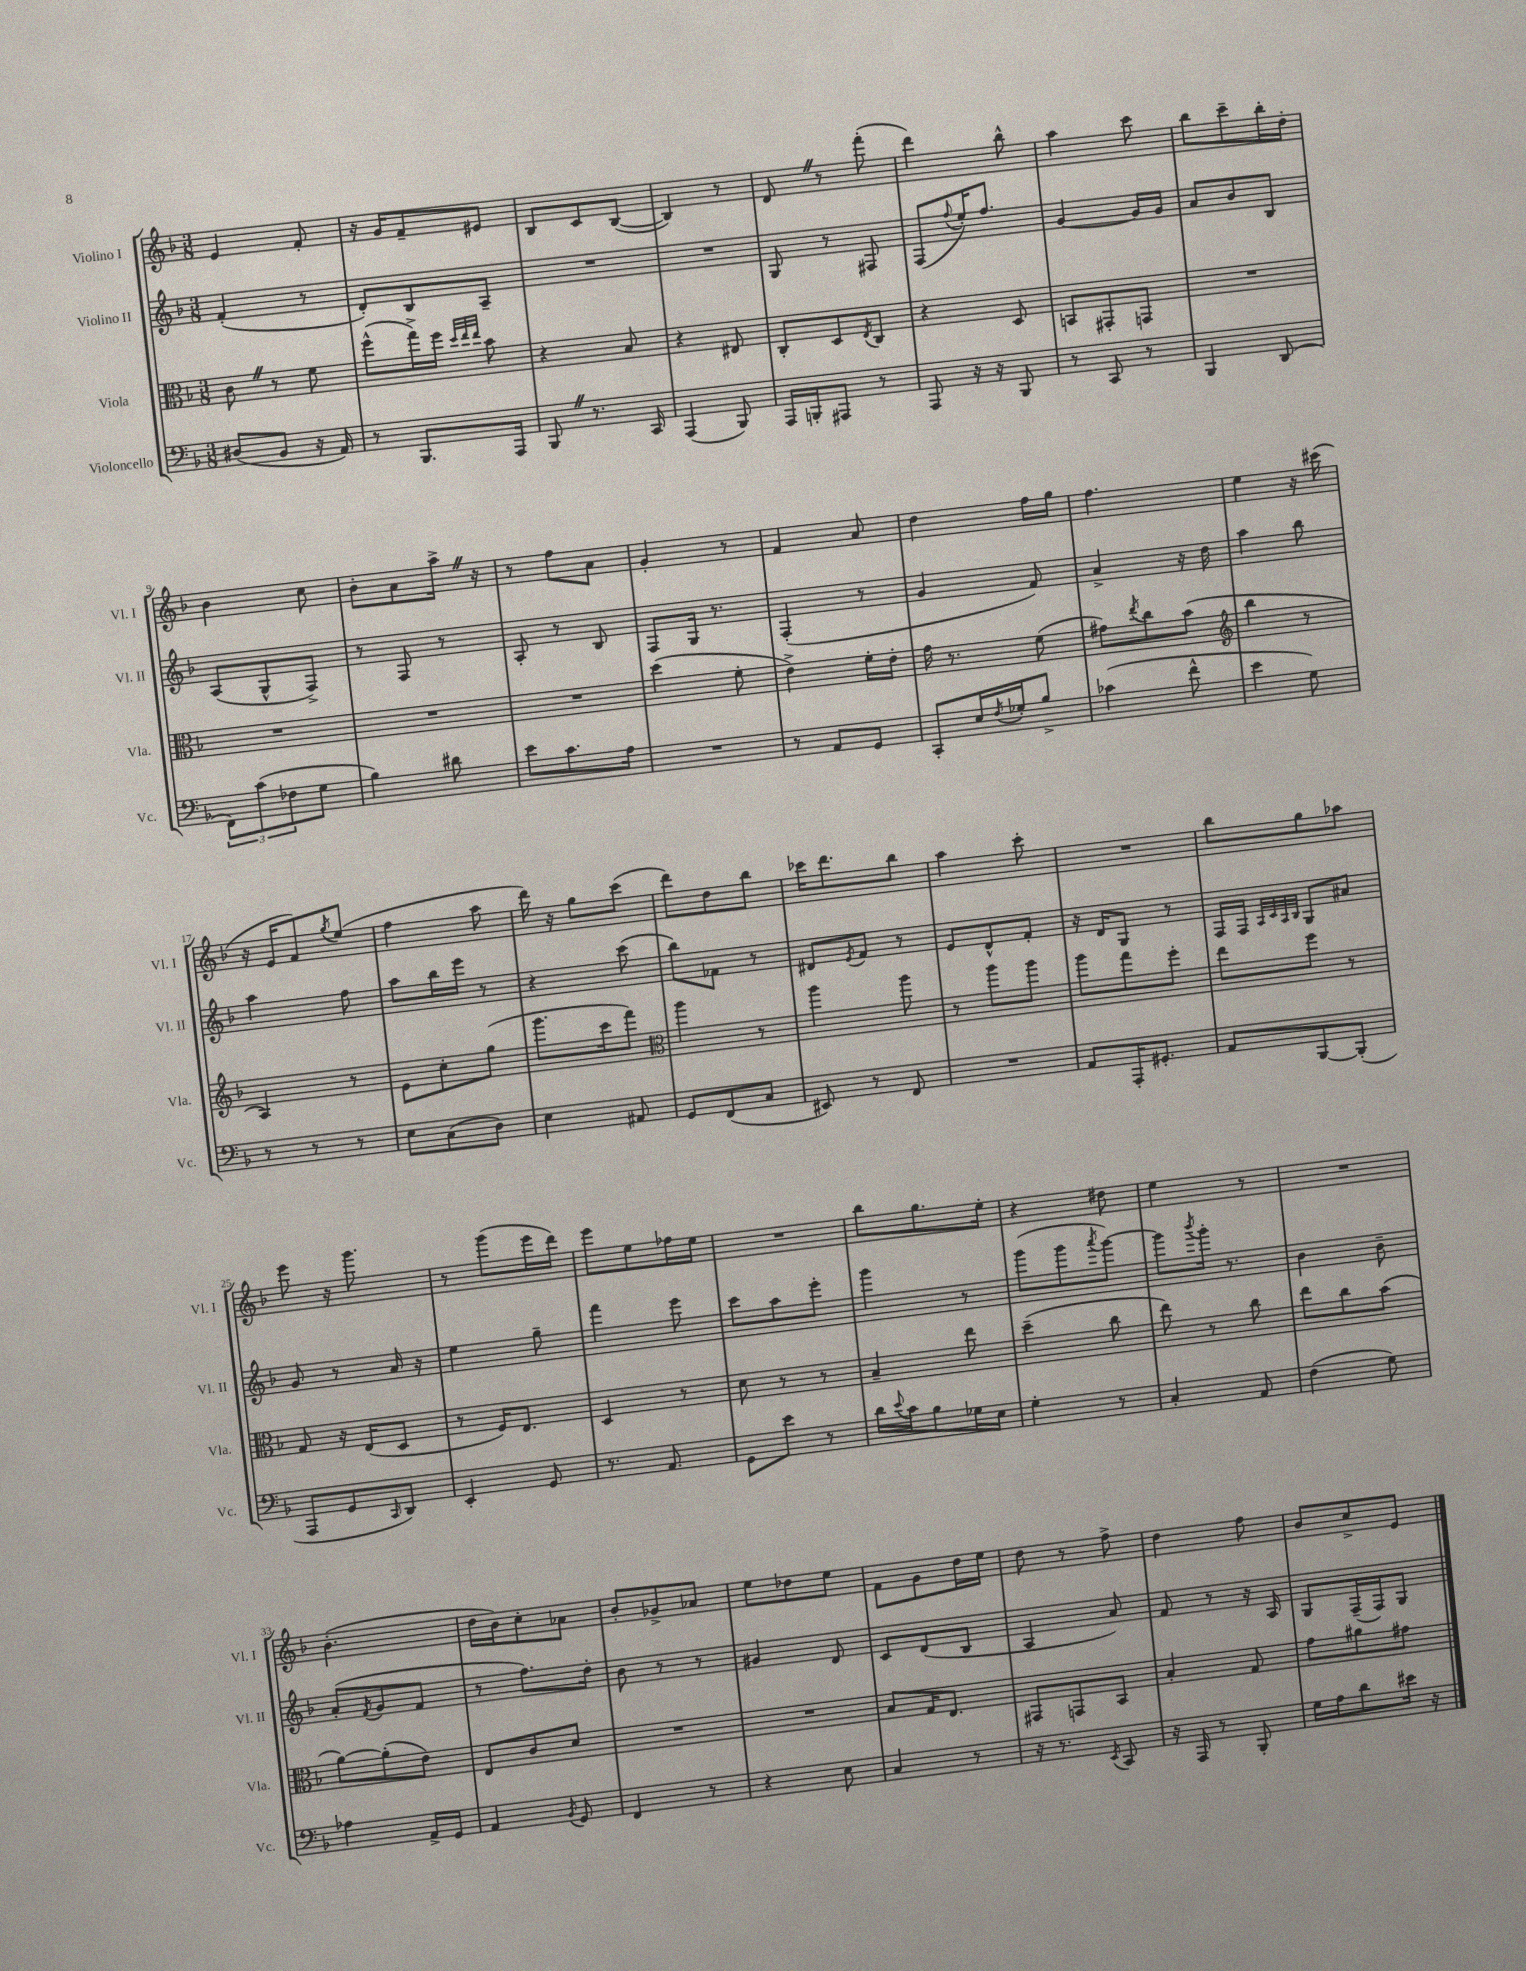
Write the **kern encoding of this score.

**kern	**kern	**kern	**kern
*part4	*part3	*part2	*part1
*staff4	*staff3	*staff2	*staff1
*I"Violoncello	*I"Viola	*I"Violino II	*I"Violino I
*I'Vc.	*I'Vla.	*I'Vl. II	*I'Vl. I
*clefF4	*clefC3	*clefG2	*clefG2
*k[b-]	*k[b-]	*k[b-]	*k[b-]
*M3/8	*M3/8	*M3/8	*M3/8
=1	=1	=1	=1
(8D#X/L	8cZ\	(4f'/	4e/
8BB-/J	8r	.	.
16r	8f\	8r	8f'/
16AA/)	.	.	.
=2	=2	=2	=2
8r	(8ff^^\L	8d'/L)	16r
.	.	.	16g/KL
8.BBB-/L	16gg^\L)	8B-/	8f~/
.	16ff\JJ	.	.
.	32qqdd/LLL	.	.
.	32qqee/	.	.
.	32qqee/JJJ	.	.
.	8b-\	8A~/J	8e#X/J
16AAA/Jk	.	.	.
=3	=3	=3	=3
8BBB-Z/	4r	4.r	8B-/L
8.r	.	.	8c/
.	8B-/	.	([8B-/J
16CC/	.	.	.
=4	=4	=4	=4
(4AAA/	4r	4.r	4B-/])
8BBB-/)	8E#X/	.	8r
=5	=5	=5	=5
16AAA/LL	8C'/L	8G/	8dZ/
16BBBn'/J	.	.	.
8AAA#X/J	8D/	8r	8r
.	8qE/	.	.
8r	8C/J	8F#X/	(8fff'\
=6	=6	=6	=6
8AAA/	4r	(8F/L	4ddd\)
.	.	8qqff/	.
16r	.	16ee'/K)	.
16r	.	8.ff/J	.
8BBB-/	8D/	.	8bb-^^\
=7	=7	=7	=7
8r	8BBn/L	[4g/	4aa\
8CC/	8GG#X'/	.	.
8r	8GGn/J	16g/LL]	8ccc\
.	.	16g/JJ	.
=8	=8	=8	=8
4BBB-/	4.r	8a/L	8bb-\L
.	.	8b-/	8ccc~\
(8DD/	.	8B-/J	16bb-'\L
.	.	.	16dd'\JJ
!!LO:LB:g=z
=9	=9	=9	=9
12FF\L)	4.r	(8A/L	4b-\
(12c\	.	.	.
.	.	8G^^/	.
12F-X\	.	.	.
8G\J	.	8F^/J)	8cc\
=10	=10	=10	=10
4B-\)	4.r	8r	8b-'\L
.	.	8F/	8a\
8d#X\	.	8r	16aa^Z\Jk
.	.	.	16r
=11	=11	=11	=11
8e\L	4.r	8A'/	8r
8.c\	.	8r	8ff\L
.	.	8B-/	8a\J
16A\Jk	.	.	.
=12	=12	=12	=12
4.r	(4dd\	8F/L	4g'/
.	.	16G/Jk	.
.	.	8.r	.
.	8f'\	.	8r
=13	=13	=13	=13
8r	4e^\)	(4F'/	4f/
8AA/L	.	.	.
8GG/J	16f'\LL	8r	8a/
.	16e'\JJ	.	.
=14	=14	=14	=14
8CC'/L	16g\	4g/	4dd\
.	8.r	.	.
16E/L	.	.	.
8qF/	.	.	.
16G-X'/J	.	.	.
8B-^/J	(8f\	8f/)	16ff\LL
.	.	.	16gg\JJ
=15	=15	=15	=15
(4c-X\	8g#X\L)	4a^/	4.ff\
.	8qee/	.	.
.	8cc\	.	.
8f^^\	(8b-\J	16r	.
.	.	16dd\	.
=16	=16	=16	=16
*	*clefG2	*	*
4e\	4bb-\	4aa\	4ee\
8G\)	8r	8bb-\	16r
.	.	.	(16ccc#X\
!!LO:LB:g=z
=17	=17	=17	=17
8r	4A/)	4aa\	16r
.	.	.	16e/KL
8r	.	.	8f/)
.	.	.	8qgg/
8r	8r	8ff\	(8ee/J
=18	=18	=18	=18
8E\L	8e\L	8aa\L	4ff\
(8C\	8cc'\	16bb-\L	.
.	.	16eee\JJ	.
8D\J)	(8gg\J	8r	8aa\
=19	=19	=19	=19
4E\	8.ggg\L	4r	16ddd\)
.	.	.	16r
.	.	.	8gg\L
.	16ccc\k	.	.
8AA#X/	8fff\J)	(8ccc\	(8ccc\J
=20	=20	=20	=20
*	*clefC3	*	*
8GG/L	4aa\	8bb-\L)	8ddd\L)
(8FF/	.	8f-X\J	8dd\
8C/J	8r	8r	8bb-\J
=21	=21	=21	=21
8EE#X/)	4aa\	8d#X/L	16ccc-X\KL
.	.	.	8.ddd\
.	.	8qe/	.
8r	.	8f/J	.
8FF/	8aa\	8r	8bb-\J
=22	=22	=22	=22
4.r	8r	8e/L	4aa\
.	8aa\L	8d^^/	.
.	8aa\J	8f'/J	8ccc'\
=23	=23	=23	=23
8AA/L	8aa\L	16r	4.r
.	.	16d/KL	.
16AAA'/K	8gg\	8G/J	.
8.GG#X'/J	.	.	.
.	8ff'\J	8r	.
=24	=24	=24	=24
8AA/L	8ee\L	16F/LL	8bb-\L
.	.	16F/JJ	.
.	.	32qqA/LLL	.
.	.	32qqc/	.
.	.	32qqA/	.
.	.	32qqB-/JJJ	.
[8BBB-/	8ff\J	8G/L	8gg\
(8BBB-'/J]	8r	8a#X/J	8aa-X\J
!!LO:LB:g=z
=25	=25	=25	=25
8AAA/L	8G/	8g/	8eee\
8GG/	16r	8r	16r
.	(16E/KL	.	8.ggg\
16qqCC/	.	.	.
8DD/J)	8D/J	16a/	.
.	.	16r	.
=26	=26	=26	=26
4EE'/	8r	4ee\	8r
.	16F/KL)	.	(8ggg\L
.	8.E/J	.	.
8GG/	.	8gg~\	16eee\L
.	.	.	16ddd\JJ)
=27	=27	=27	=27
8.r	4D/	4fff\	8eee\L
.	.	.	8ee\
8.AA/	.	.	.
.	8r	8eee\	16ff-X\L
.	.	.	16ee\JJ
=28	=28	=28	=28
8GG\L	8d\	8ccc\L	4.r
8e\J	8r	8aa\	.
8r	8r	8eee'\J	.
=29	=29	=29	=29
16d\LL	4B-~/	4ggg\	8bb-\L
8qqe/	.	.	.
16c\J	.	.	.
8B-\	.	.	8.gg\
16G-X\L	8ee\	8r	.
16E\JJ	.	.	16ee'\Jk
=30	=30	=30	=30
4G'\	(4dd~\	(8ggg\L	4r
.	.	8ggg\	.
.	.	8qaaa/	.
8r	8cc\	[8ggg\J)	8dd#X\
=31	=31	=31	=31
4C'/	8ee\)	8ggg\L]	4ee\
.	.	8qbbb-/	.
.	8r	16ggg'\Jk	.
.	.	8.r	.
8AA/	8cc\	.	8r
=32	=32	=32	=32
(4F\	8ee\L	4b-\	4.r
.	8cc\	.	.
8G\)	(8b-\J	8b-~\	.
!!LO:LB:g=z
=33	=33	=33	=33
4A-X\	[8a\L)	(8a'/L	(4.b-'\
.	.	8qf/	.
.	(8a'\]	8g/	.
16AA^/LL	8e\J)	8f/J	.
16GG/JJ	.	.	.
=34	=34	=34	=34
4AA/	8E/L	8r	16dd\LL
.	.	.	16b-\J)
.	8c/	8.ff\L)	8cc'\
8qBB-/	.	.	.
8GG/	8d/J	.	8a-X\J
.	.	16dd'\Jk	.
=35	=35	=35	=35
4FF/	4.r	8b-\	8b-'/L
.	.	8r	8g-X^/
8r	.	8r	8a-X/J
=36	=36	=36	=36
4r	4.r	4g#X/	8ee\L
.	.	.	8dd-X\
8E\	.	8d/	8ee\J
=37	=37	=37	=37
4C/	8B-/L	8c/L	8f\L
.	16G/K	(8d/	8g\
.	8.E/J	.	.
8r	.	8B-/J	16dd\L
.	.	.	16ee\JJ
=38	=38	=38	=38
16r	8GG#X/L	4A/	8dd\
8.r	.	.	.
.	8GGn/	.	8r
8qEE/	.	.	.
8CC/	8BB-/J	8a/)	8ff^\
=39	=39	=39	=39
16r	4B-'/	8f/	4dd\
16AAA/	.	.	.
8r	.	8r	.
8BBB-'/	8G/	16r	8ff\
.	.	16A/	.
=40	=40	=40	=40
16G\LL	8g\L	8G/L	8b-/L
16A\J	.	.	.
8d\	8a#X\	(16F~/L	8cc^/
.	.	16F/J)	.
16e#X\Jk	8g#X\J	8G/J	8e/J
16r	.	.	.
==	==	==	==
*-	*-	*-	*-
